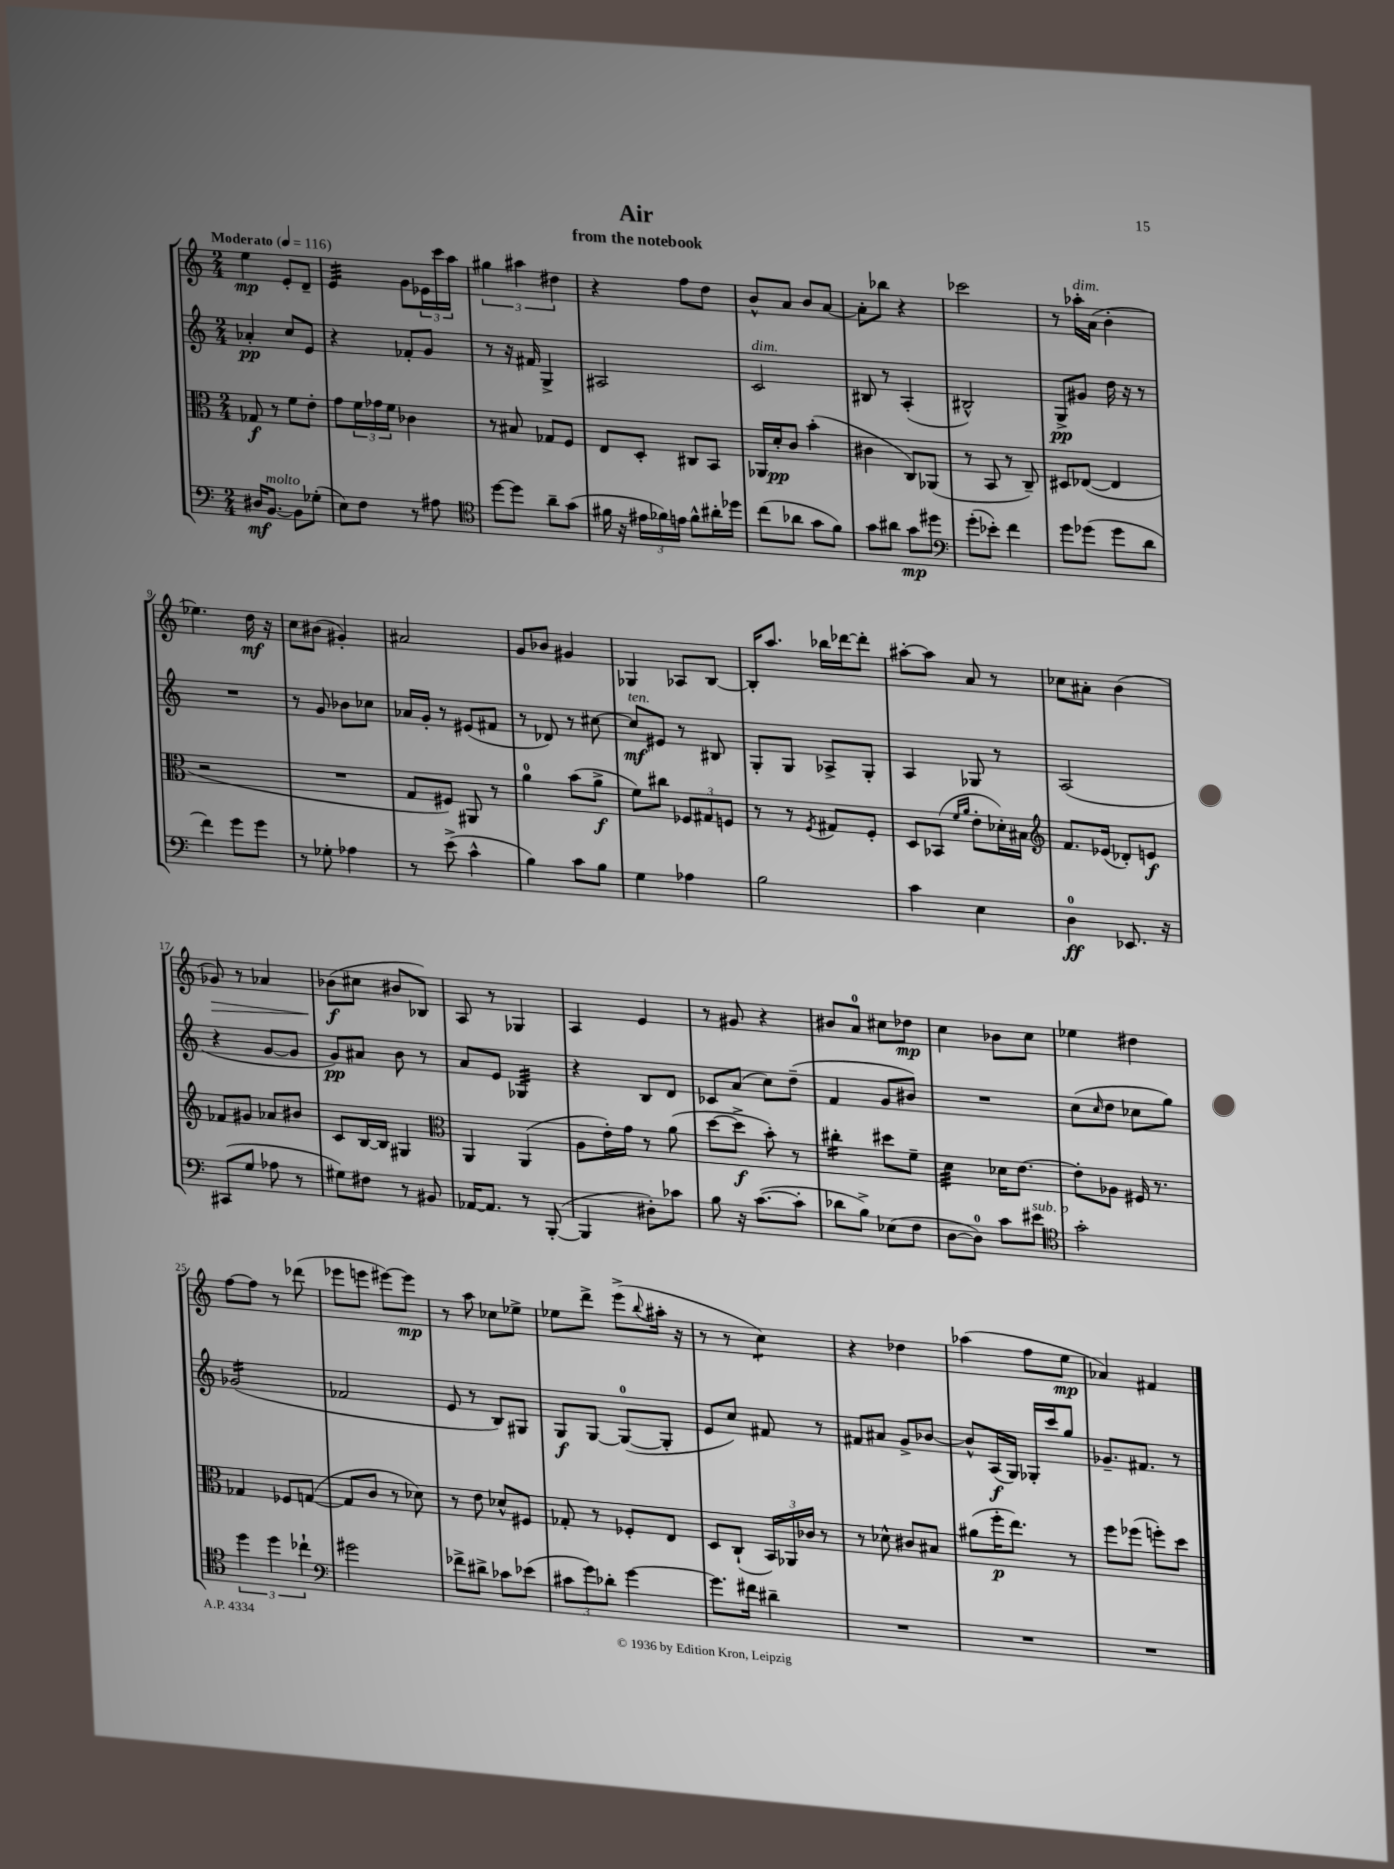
\header { title = "Air" subtitle = "from the notebook" }
<<
\new StaffGroup <<
\new Staff = "s0" {
    \clef treble \key c \major \numericTimeSignature \time 2/4 \tempo "Moderato" 4 = 116
    e''4\mp e'8-. d'8-- |
    e'4:32 g'8 \tuplet 3/2 { ees'16 c'''16 a''16 } |
    \tuplet 3/2 { gis''4 ais''4 dis''4 } |
    r4 f''8 d''8 |
    b'8-^ a'8 b'8 a'8~ |
    a'8-. bes''8 r4 |
    ces'''2 |
    r8 aes''16-.^\markup { \italic "dim." } a'16( b'4-. |
    ees''4.) d''16\mf r16 |
    c''8 bis'8( gis'4-.) |
    ais'2 |
    g'8 bes'8 gis'4 |
    ges4 aes8 b8~ |
    b16-. a''8. bes''16 des'''16~ des'''8-. |
    ais''8~-. ais''8 a'8 r8 |
    ces''8 ais'8-. b'4( |
    ges'8\>) r8 aes'4 |
    bes'8\f\!( cis''8 bis'8 bes8) |
    a8 r8 ges4 |
    a4 e'4 |
    r8 gis'8 r4 |
    bis'8 a'8-0 cis''8 des''8\mp |
    c''4 bes'8 c''8 |
    ees''4 dis''4 |
    f''8~ f''8 r8 des'''8( |
    ees'''8 e'''8 eis'''8~) eis'''8\mp |
    r8 a''8 ces''8 ees''8-> |
    ees''8 d'''8-> e'''8->( \appoggiatura { b''8 } ais''16-. r16 |
    r8 r8 c''4:8) |
    r4 des''4 |
    aes''4( f''8 e''8\mp |
    aes'4) fis'4 \bar "|." |
}
\new Staff = "s1" {
    \clef treble \key c \major \numericTimeSignature \time 2/4
    aes'4-.\pp c''8 e'8 |
    r4 fes'8-. g'8 |
    r8 r16 fis'16 g4-> |
    ais2 |
    c'2^\markup { \italic "dim." } |
    bis8 r8 a4-.( |
    bis2-^) |
    g8->\pp gis'8 d''16 r16 r8 |
    R2 |
    r8 g'8 bes'8 ces''8 |
    aes'16 g'16-. r8 eis'8( fis'8 |
    r8 des'8) r8 cis''8~ |
    cis''8\mf^\markup { \italic "ten." } eis'8 r8 bis8 |
    g8-. g8 aes8-> g8-. |
    a4 ges8 r8 |
    a2( |
    r4 g'8~ g'8 |
    g'8\pp) ais'8 b'8 r8 |
    a'8 e'8 ges4:32 |
    r4 b8 d'8 |
    ces'8 a'8( c''8) d''8--( |
    f'4 g'8 bis'8) |
    R2 |
    c''8( \grace { c''16 } d''8 ces''8 g''8) |
    ges'2:16( |
    fes'2 |
    e'8 r8 b8) gis8 |
    g8\f g8~ g8-0~( g8-. |
    e'8 c''8) fis'8 r8 |
    fis'8 ais'8 g'8-> bes'8~ |
    bes'8-^ a16\f( g16) ges16-. c'''16 g''8 |
    ges'8.-- fis'8. r8 \bar "|." |
}
\new Staff = "s2" {
    \clef alto \key c \major \numericTimeSignature \time 2/4
    ges8\f r8 f'8 e'8-. |
    g'8 \tuplet 3/2 { f'16 ges'16 f'16 } ces'4 |
    r8 bis8 ges8 f8 |
    e8 d8-. cis8 b,8 |
    aes,16 d'16-.\pp c'8 b'4-.( |
    cis'4 c8) aes,8( |
    r8 b,8 r8 c8--) |
    dis8 ees8~( ees4 |
    r2 |
    R2 |
    g8 fis8) ais,8 r8 |
    a'4-0 b'8( a'8->\f |
    f'8) cis''8 \tuplet 3/2 { fes8 gis8 f8 } |
    r8 r8 \acciaccatura { f8 } gis8 f8-. |
    d8 bes,8( \grace { f'16 a'16 } e'8-. des'16-.) bis16 |
    \clef treble f'8. ees'16( des'8-.) e'8\f |
    fes'8 gis'8 aes'8 bis'8 |
    c'8 b16~ b16 gis4 |
    \clef alto a,4 a,4( |
    a8 e'16-.) g'16 r8 a'8( |
    d''8~ d''8->\f b'8-.) r8 |
    cis''4:16-. dis''8 f'8-- |
    d'4:32 des'16 e'8.~ |
    e'8-. aes8 fis16 r8. |
    ges4 fes8 g8~( |
    g8 c'8 r8 des'8) |
    r8 e'8 des'8-^ fis8 |
    ges8-. r8 fes8-. e8 |
    d8 c8-!( \tuplet 3/2 { b,16) aes,16 ces'16 } r8 |
    r8 des'8-^ cis'8 bis8 |
    ais'8( f''16-.\p e''8.) r8 |
    f''8 fes''8( f''8-.) d''8 \bar "|." |
}
\new Staff = "s3" {
    \clef bass \key c \major \numericTimeSignature \time 2/4
    dis16\mf b,8.~^\markup { \italic "molto" } b,8 ges8-.( |
    e8) f8 r8 ais8 |
    \clef tenor d''8~ d''8 a'8-- g'8( |
    fis'16 r16 \tuplet 3/2 { eis'16 fes'16) e'16 } fes'8-^ ais'16-. des''16 |
    c''8( aes'8 g'8 f'8) |
    g'8 ais'8 g'8\mp dis''8 |
    \clef bass g'8-.( ees'8-.) f'4 |
    g'8 ges'8( ges'8 d'8 |
    f'4) g'8 g'8 |
    r8 ges8-. aes4 |
    r8 e'8->( c'4-^ |
    b4) c'8 b8 |
    g4 aes4 |
    b2 |
    c'4 e4 |
    d4-0\ff ees,8. r16 |
    cis,8( g8 aes8 r8 |
    gis8) fis8 r8 bis,8 |
    aes,16~ aes,8. r8 b,,8~-.( |
    b,,4 dis8-.) ces'8 |
    b8 r16 c'8.~( c'8-. |
    des'8 b8->) ees8( f8 |
    d8~ d8-0) c'8 eis'8^\markup { \italic "sub. p" } |
    \clef tenor g'2-. |
    \tuplet 3/2 { d''4 d''4 ces''4-! } |
    \clef bass gis'2 |
    fes'8-> dis'8-> ces'8 ees'8( |
    \tuplet 3/2 { cis'8 g'8) des'8-. } g'4~ |
    g'8. fis'16 dis'4-- |
    R2 |
    R2 |
    R2 \bar "|." |
}
>>
>>
